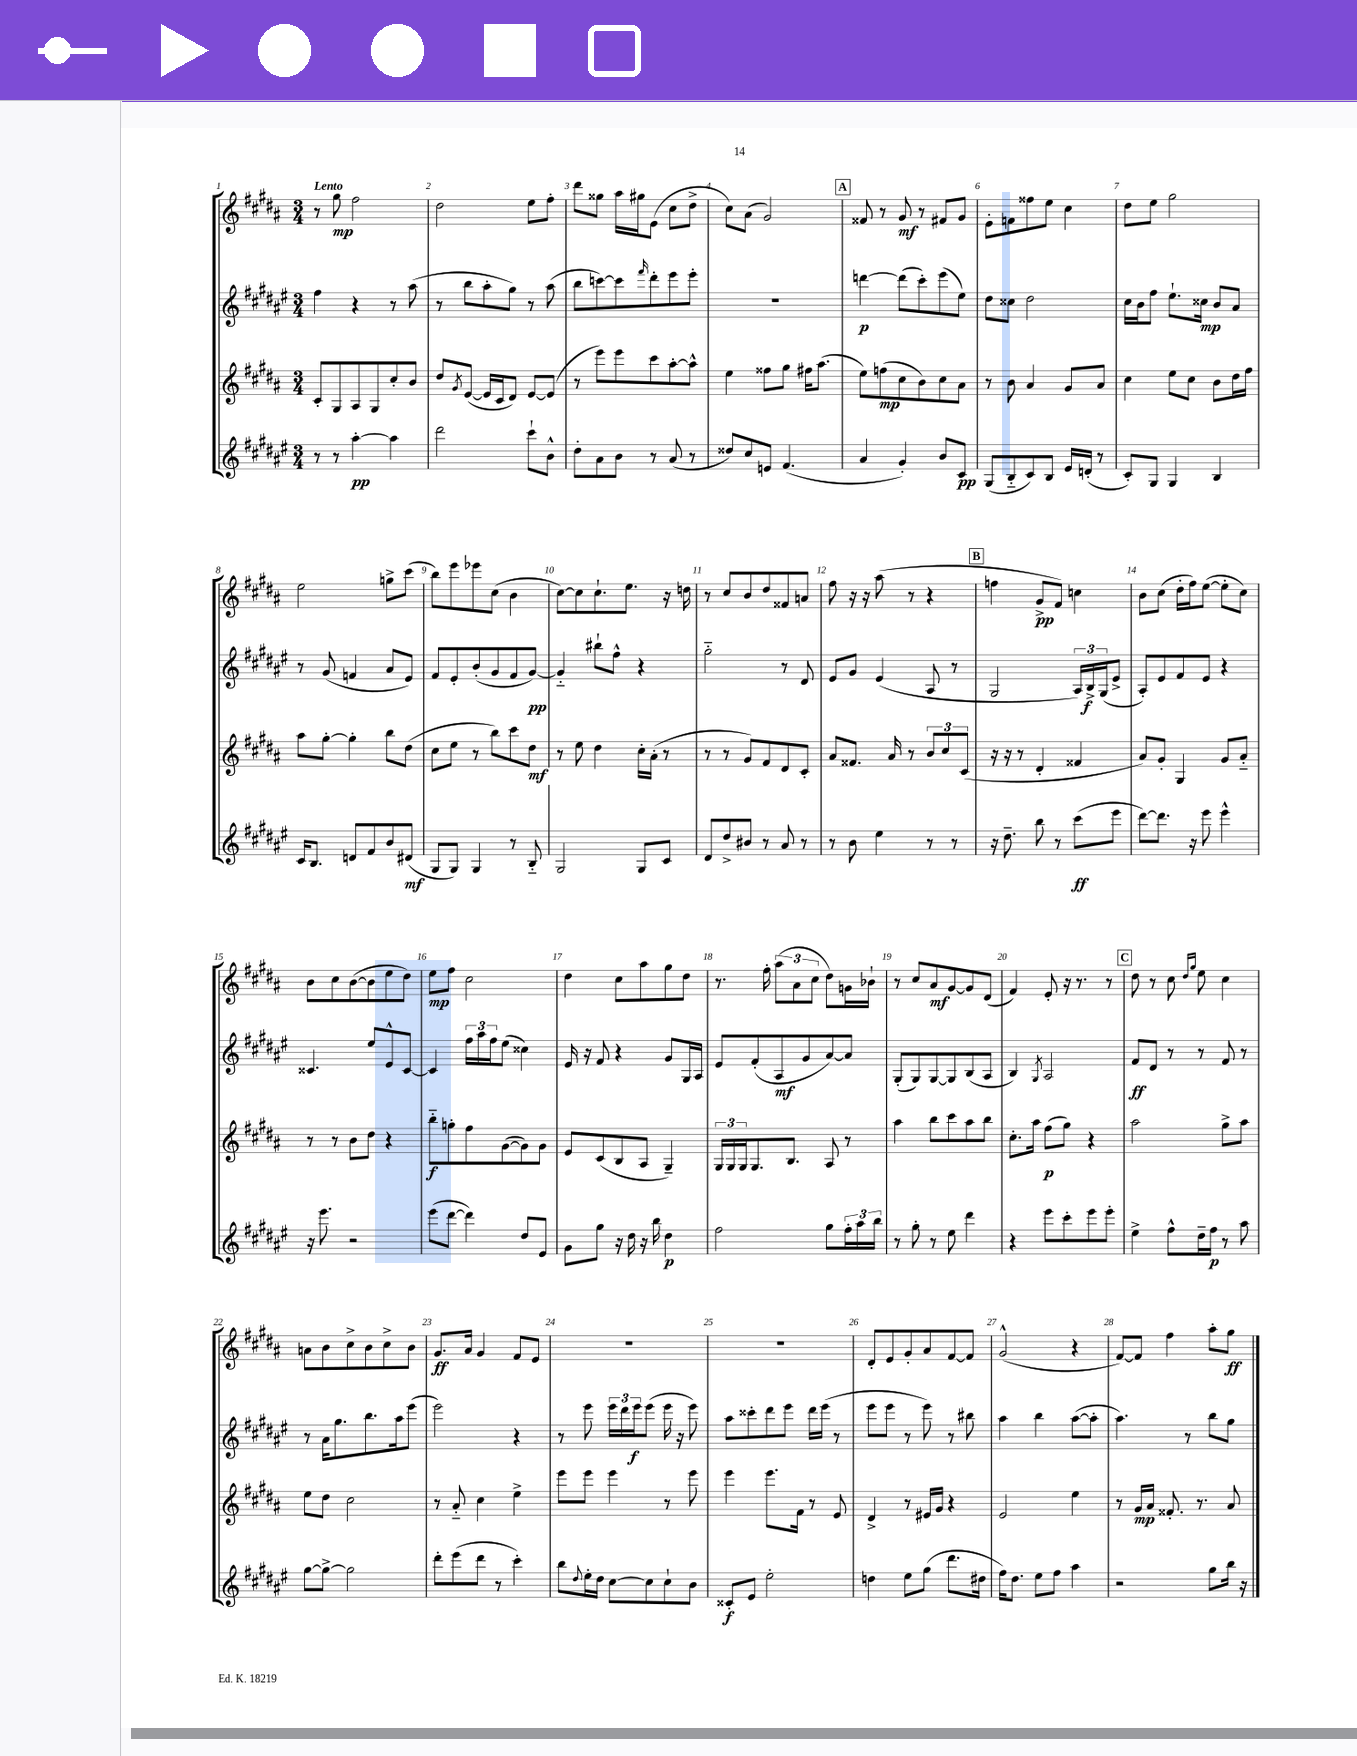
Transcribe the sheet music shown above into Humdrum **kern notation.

**kern	**dynam	**kern	**dynam	**kern	**dynam	**kern	**dynam
*part4	*part4	*part3	*part3	*part2	*part2	*part1	*part1
*staff4	*staff4	*staff3	*staff3	*staff2	*staff2	*staff1	*staff1
*clefG2	*	*clefG2	*	*clefG2	*	*clefG2	*
*k[f#c#g#d#a#e#]	*	*k[f#c#g#d#a#]	*	*k[f#c#g#d#a#e#]	*	*k[f#c#g#d#a#]	*
*M3/4	*	*M3/4	*	*M3/4	*	*M3/4	*
=1	=1	=1	=1	=1	=1	=1	=1
!	!	!	!	!	!	!LO:TX:a:B:t=Lento	!
8r	.	8c#'/L	.	4ff#\	.	8r	.
8r	.	8G#/	.	.	.	8gg#\	mp
[4aa#'\	pp	8A#/	.	4r	.	2ff#\	.
.	.	8G#/	.	.	.	.	.
4aa#\]	.	8cc#'/	.	8r	.	.	.
.	.	8b/J	.	(8aa#\	.	.	.
=2	=2	=2	=2	=2	=2	=2	=2
2ddd#\	.	8dd#/L	.	8r	.	2dd#\	.
.	.	8qg#/	.	.	.	.	.
.	.	([8e/J	.	8bb\L	.	.	.
.	.	16e/LL]	.	8aa#'\	.	.	.
.	.	16c#/J	.	.	.	.	.
.	.	8d#/J)	.	8gg#\J)	.	.	.
8ccc#`\L	.	[8e/L	.	8r	.	8ee\L	.
8b^^\J	.	(8e/J]	.	(8aa#\	.	8ff#'\J	.
=3	=3	=3	=3	=3	=3	=3	=3
8dd#'\L	.	8r	.	8bb\L	.	8ddd#\L	.
8a#\	.	8eee\L)	.	[8cccn\)	.	8gg##X\J	.
8b\J	.	8eee\	.	8ccc\]	.	16aa#\LL	.
.	.	.	.	.	.	16gg#X\J	.
.	.	.	.	16qqfff#/	.	.	.
8r	.	8ccc#\	.	8ddd#'\	.	(8e\J	.
(8a#/	.	[8aa#'\	.	8eee#\	.	8cc#\L	.
8r	.	8aa#^^\J]	.	8eee#'\J	.	8dd#^\J	.
=4	=4	=4	=4	=4	=4	=4	=4
8dd##X/L)	.	4ee\	.	2.r	.	8cc#\L)	.
8cc#/	.	.	.	.	.	(8a#\J	.
8en/J	.	8ff##X\L	.	.	.	2g#/)	.
(4.f#/	.	8gg#\J	.	.	.	.	.
.	.	16ff#X\KL	.	.	.	.	.
.	.	(8.aa#\J	.	.	.	.	.
!!LO:REH:place=s1:t=A
=5	=5	=5	=5	=5	=5	=5	=5
4a#/	.	8ee\L)	.	[4dddn\	p	8f##X/	.
.	.	(8ffn\	mp	.	.	8r	.
4g#'/)	.	8cc#\	.	(8ddd\L]	.	8g#/	mf
.	.	8b\)	.	8ccc#'\)	.	8r	.
8b/L	.	8cc#\	.	(8eee#\	.	8f#X/L	.
8c#/J	pp	8a#\J	.	8ee#\J)	.	8g#/J	.
=6	=6	=6	=6	=6	=6	=6	=6
(8G#/L	.	8r	.	8dd#\L	.	8e'\L	.
8B/	.	8b\	.	8cc##X\J	.	8fn\	.
8c#/)	.	4a#/	.	2dd#\	.	8ff##X\	.
8B/J	.	.	.	.	.	8ee\J	.
16e#/LL	.	8g#/L	.	.	.	4cc#\	.
(16dn'/JJ	.	.	.	.	.	.	.
8r	.	8a#/J	.	.	.	.	.
=7	=7	=7	=7	=7	=7	=7	=7
8c#'/L)	.	4cc#\	.	16cc#\LL	.	8dd#\L	.
.	.	.	.	16b\J	.	.	.
8G#/J	.	.	.	8ff#\J	.	8ee\J	.
4G#/	.	8ee\L	.	8.ee#`\L	.	2gg#\	.
.	.	8cc#\J	.	.	.	.	.
.	.	.	.	16cc##X\Jk	mp	.	.
4B/	.	8b\L	.	8b/L	.	.	.
.	.	16dd#\L	.	8a#/J	.	.	.
.	.	16ff#\JJ	.	.	.	.	.
!!LO:LB:g=z
=8	=8	=8	=8	=8	=8	=8	=8
16c#/KL	.	8aa#\L	.	8r	.	2ee\	.
8.B/J	.	.	.	.	.	.	.
.	.	[8gg#'\J	.	(8g#/	.	.	.
8dn/L	.	4gg#'\]	.	4fn/	.	.	.
8f#/	.	.	.	.	.	.	.
8b/	.	8bb\L	.	8a#/L	.	8ggn^\L	.
(8d#X/J	mf	(8dd#\J	.	8e#/J)	.	(8ccc#\J	.
=9	=9	=9	=9	=9	=9	=9	=9
8G#/L	.	8cc#\L	.	8f#/L	.	8bb\L)	.
8G#/J)	.	8ee\J	.	8e#'/	.	8eee\	.
4G#/	.	8r	.	(8b'/	.	8eee-X\	.
.	.	8bb\L)	.	8g#/	.	(8cc#\J	.
8r	.	8ccc#\	.	8f#/	.	4b\	.
8B/	.	8dd#\J	mf	[8g#/J)	pp	.	.
=10	=10	=10	=10	=10	=10	=10	=10
2G#/	.	8r	.	4g#/]	.	[8cc#\L)	.
.	.	8ee\	.	.	.	8cc#\]	.
.	.	4dd#\	.	8bb#X`\L	.	8.cc#`\	.
.	.	.	.	8ff#^^\J	.	.	.
.	.	.	.	.	.	8.ee\J	.
8G#/L	.	16cc#'\LL	.	4r	.	.	.
.	.	(16a#'\JJ	.	.	.	.	.
8c#/J	.	8r	.	.	.	16r	.
.	.	.	.	.	.	16ddn\	.
=11	=11	=11	=11	=11	=11	=11	=11
8d#/L	.	8r	.	2gg#\	.	8r	.
8dd#^/	.	8r	.	.	.	8cc#/L	.
8b#X/J	.	8g#/L)	.	.	.	8b/	.
8r	.	8f#/	.	.	.	8dd#/	.
8a#/	.	8d#/	.	8r	.	8f##X/	.
8r	.	8c#'/J	.	8d#/	.	8an/J	.
=12	=12	=12	=12	=12	=12	=12	=12
8r	.	8a#/L	.	8e#/L	.	8ff#\	.
8b\	.	8.f##X/J	.	8g#/J	.	16r	.
.	.	.	.	.	.	16r	.
4ee#\	.	.	.	(4e#/	.	(8aa#\	.
.	.	16a#/	.	.	.	.	.
.	.	8r	.	.	.	8r	.
8r	.	12b/L	.	8A#/	.	4r	.
.	.	12cc#/	.	.	.	.	.
8r	.	.	.	8r	.	.	.
.	.	(12c#/J	.	.	.	.	.
!!LO:REH:place=s1:t=B
=13	=13	=13	=13	=13	=13	=13	=13
16r	.	16r	.	2G#/	.	4ffn\	.
8.dd#~\	.	16r	.	.	.	.	.
.	.	8r	.	.	.	.	.
8bb\	.	4d#'/	.	.	.	8g#^/L	pp
8r	.	.	.	.	.	8f#/J)	.
(8ccc#\L	ff	4f##X/	.	24A#/LL)	.	4ccn\	.
.	.	.	.	24B^/	f	.	.
.	.	.	.	(24G#/J	.	.	.
8eee#\J	.	.	.	8e#^/J	.	.	.
=14	=14	=14	=14	=14	=14	=14	=14
[8ddd#\L)	.	8a#/L)	.	8A#'/L)	.	8b\L	.
8.ddd#\J]	.	8g#'/J	.	8e#/	.	(8cc#\J	.
.	.	4G#/	.	8f#/	.	16dd#'\LL	.
16r	.	.	.	.	.	16ff#\J)	.
8eee#\	.	.	.	8e#/J	.	([8ee\J	.
4eee#^^\	.	8g#/L	.	4r	.	8ee'\L]	.
.	.	8a#/J	.	.	.	8cc#\J)	.
!!LO:LB:g=z
=15	=15	=15	=15	=15	=15	=15	=15
16r	.	8r	.	4.c##X/	.	8b\L	.
8.eee#\	.	.	.	.	.	.	.
.	.	8r	.	.	.	8cc#\	.
2r	.	8b\L	.	.	.	([8b\	.
.	.	8dd#\J	.	8ee#/L	.	8b\]	.
.	.	4r	.	8e#^^/	.	8ee\	.
.	.	.	.	[8c##/J	.	8dd#\J)	.
=16	=16	=16	=16	=16	=16	=16	=16
(8eee#\L	.	8bb\L	f	4c##/]	.	8ee\L	mp
[8ddd#\J	.	8ggn'\	.	.	.	8ff#\J	.
4ddd#\])	.	8ff#\	.	24ff#\LL	.	2cc#\	.
.	.	.	.	24aa#\	.	.	.
.	.	.	.	24ff#\J	.	.	.
.	.	([8g#\	.	(8ee#\J	.	.	.
8dd#/L	.	8g#\])	.	4cc##X\)	.	.	.
8e#/J	.	8g#\J	.	.	.	.	.
=17	=17	=17	=17	=17	=17	=17	=17
8g#\L	.	8e/L	.	16e#/	.	4dd#\	.
.	.	.	.	16r	.	.	.
8gg#\J	.	(8c#/	.	8f#/	.	.	.
16r	.	8B/	.	4r	.	8cc#\L	.
16dd#\	.	.	.	.	.	.	.
16r	.	8A#/J	.	.	.	8aa#\	.
16bb\	.	.	.	.	.	.	.
4dd#\	p	4G#~/)	.	8g#/L	.	8gg#\	.
.	.	.	.	16G#/L	.	8dd#\J	.
.	.	.	.	16A#/JJ	.	.	.
=18	=18	=18	=18	=18	=18	=18	=18
2ff#\	.	24G#/LL	.	8e#/L	.	8.r	.
.	.	24G#/	.	.	.	.	.
.	.	24G#/J	.	.	.	.	.
.	.	8.G#/	.	(8f#'/	.	.	.
.	.	.	.	.	.	16ff#'\	.
.	.	.	.	8A#/	mf	(12aa#\L	.
.	.	8.B/J	.	.	.	.	.
.	.	.	.	.	.	12a#\	.
.	.	.	.	8g#/	.	.	.
.	.	.	.	.	.	12cc#\J	.
8gg#\L	.	8A#/	.	[8a#/)	.	8dd#\L)	.
24ff#'\L	.	8r	.	8a#/J]	.	16gn\L	.
24aa#\	.	.	.	.	.	.	.
.	.	.	.	.	.	16b-X`\JJ	.
24bb\JJ	.	.	.	.	.	.	.
=19	=19	=19	=19	=19	=19	=19	=19
8r	.	4aa#\	.	(8G#'/L	.	8r	.
8gg#'\	.	.	.	8G#/)	.	8cc#/L	.
8r	.	8bb\L	.	[8G#/	.	8a#/	mf
8ee#\	.	8ccc#\	.	8G#/]	.	[8g#/	.
4ddd#\	.	8aa#\	.	(8B/	.	8g#/]	.
.	.	8bb\J	.	8A#/J	.	(8d#/J	.
=20	=20	=20	=20	=20	=20	=20	=20
4r	.	8.cc#'\L	.	4B/)	.	4f#/)	.
.	.	16aa#\Jk	.	.	.	.	.
.	.	.	.	8qG#/	.	.	.
8eee#\L	.	(8ff#\L	p	2A#/	.	8e'/	.
8ccc#'\	.	8gg#\J)	.	.	.	16r	.
.	.	.	.	.	.	8.r	.
8eee#\	.	4r	.	.	.	.	.
8eee#'\J	.	.	.	.	.	8r	.
!!LO:REH:place=s1:t=C
=21	=21	=21	=21	=21	=21	=21	=21
4ee#^\	.	2aa#\	.	8f#/L	ff	8dd#\	.
.	.	.	.	8d#/J	.	8r	.
8ff#^^\L	.	.	.	8r	.	8cc#\	.
.	.	.	.	.	.	16qqdd#/LL	.
.	.	.	.	.	.	16qqgg#/JJ	.
16dd#~\L	.	.	.	8r	.	8ee\	.
16ff#\JJ	p	.	.	.	.	.	.
8r	.	8gg#^\L	.	8f#/	.	4cc#\	.
8aa#\	.	8aa#\J	.	8r	.	.	.
!!LO:LB:g=z
=22	=22	=22	=22	=22	=22	=22	=22
[8gg#\L	.	8ee\L	.	8r	.	8an\L	.
8gg#^\J_	.	8dd#\J	.	16a#\KL	.	8b\	.
.	.	.	.	8.gg#\	.	.	.
2gg#\]	.	2cc#\	.	.	.	8cc#^\	.
.	.	.	.	8.bb\	.	8b\	.
.	.	.	.	.	.	8cc#^\	.
.	.	.	.	16aa#\k	.	.	.
.	.	.	.	(8eee#\J	.	8b\J	.
=23	=23	=23	=23	=23	=23	=23	=23
8ddd#'\L	.	8r	.	2eee#\)	.	8.g#/L	ff
(8eee#\	.	8a#/	.	.	.	.	.
.	.	.	.	.	.	16a#/Jk	.
8ddd#\J	.	4cc#\	.	.	.	4g#/	.
8r	.	.	.	.	.	.	.
4ccc#'\)	.	4ee^\	.	4r	.	8f#/L	.
.	.	.	.	.	.	8e/J	.
=24	=24	=24	=24	=24	=24	=24	=24
8bb\L	.	8eee\L	.	8r	.	2.r	.
8qqdd#/	.	.	.	.	.	.	.
16ee#'\L	.	8eee\J	.	8eee#\	.	.	.
16dd#\JJ	.	.	.	.	.	.	.
[8cc#\L	.	4eee\	.	24eee#\LL	.	.	.
.	.	.	.	24ddd#\	.	.	.
.	.	.	.	24eee#\J	f	.	.
8cc#\]	.	.	.	(8eee#\J	.	.	.
8cc#`\	.	8r	.	16eee#\	.	.	.
.	.	.	.	16r	.	.	.
8b\J	.	8eee\	.	8eee#\)	.	.	.
=25	=25	=25	=25	=25	=25	=25	=25
8c##X'/L	f	4eee\	.	8aa#\L	.	2.r	.
8e#/J	.	.	.	8ccc##X'\	.	.	.
2ee#'\	.	8.eee\L	.	8ddd#\	.	.	.
.	.	.	.	8eee#\J	.	.	.
.	.	16f#\Jk	.	.	.	.	.
.	.	8r	.	16ddd#\LL	.	.	.
.	.	.	.	(16eee#\JJ	.	.	.
.	.	8e/	.	8r	.	.	.
=26	=26	=26	=26	=26	=26	=26	=26
4ddn\	.	4d#^/	.	8eee#\L	.	8d#'/L	.
.	.	.	.	8eee#\J	.	8e/	.
8ee#\L	.	8r	.	8r	.	8g#'/	.
(8gg#\J	.	16e#X/LL	.	8eee#\)	.	8a#/	.
.	.	16g#/JJ	.	.	.	.	.
8.ddd#\L	.	4r	.	8r	.	[8f#/	.
.	.	.	.	8bb#X\	.	8f#/J]	.
16dd#X\Jk	.	.	.	.	.	.	.
=27	=27	=27	=27	=27	=27	=27	=27
16ff#\KL)	.	2e/	.	4aa#\	.	(2g#^^/	.
8.dd#\J	.	.	.	.	.	.	.
8ee#\L	.	.	.	4bb\	.	.	.
8ff#\J	.	.	.	.	.	.	.
4aa#\	.	4ee\	.	([8aa#\L	.	4r	.
.	.	.	.	8aa#'\J]	.	.	.
=28	=28	=28	=28	=28	=28	=28	=28
2r	.	8r	.	4.aa#\)	.	[8f#/L)	.
.	.	16g#/LL	mp	.	.	8f#/J]	.
.	.	16a#/JJ	.	.	.	.	.
.	.	8.f##X'/	.	.	.	4ff#\	.
.	.	.	.	8r	.	.	.
.	.	8.r	.	.	.	.	.
8gg#\L	.	.	.	8bb\L	.	8aa#'\L	.
16bb\Jk	.	8a#/	.	8gg#\J	.	8gg#\J	ff
16r	.	.	.	.	.	.	.
==	==	==	==	==	==	==	==
*-	*-	*-	*-	*-	*-	*-	*-
